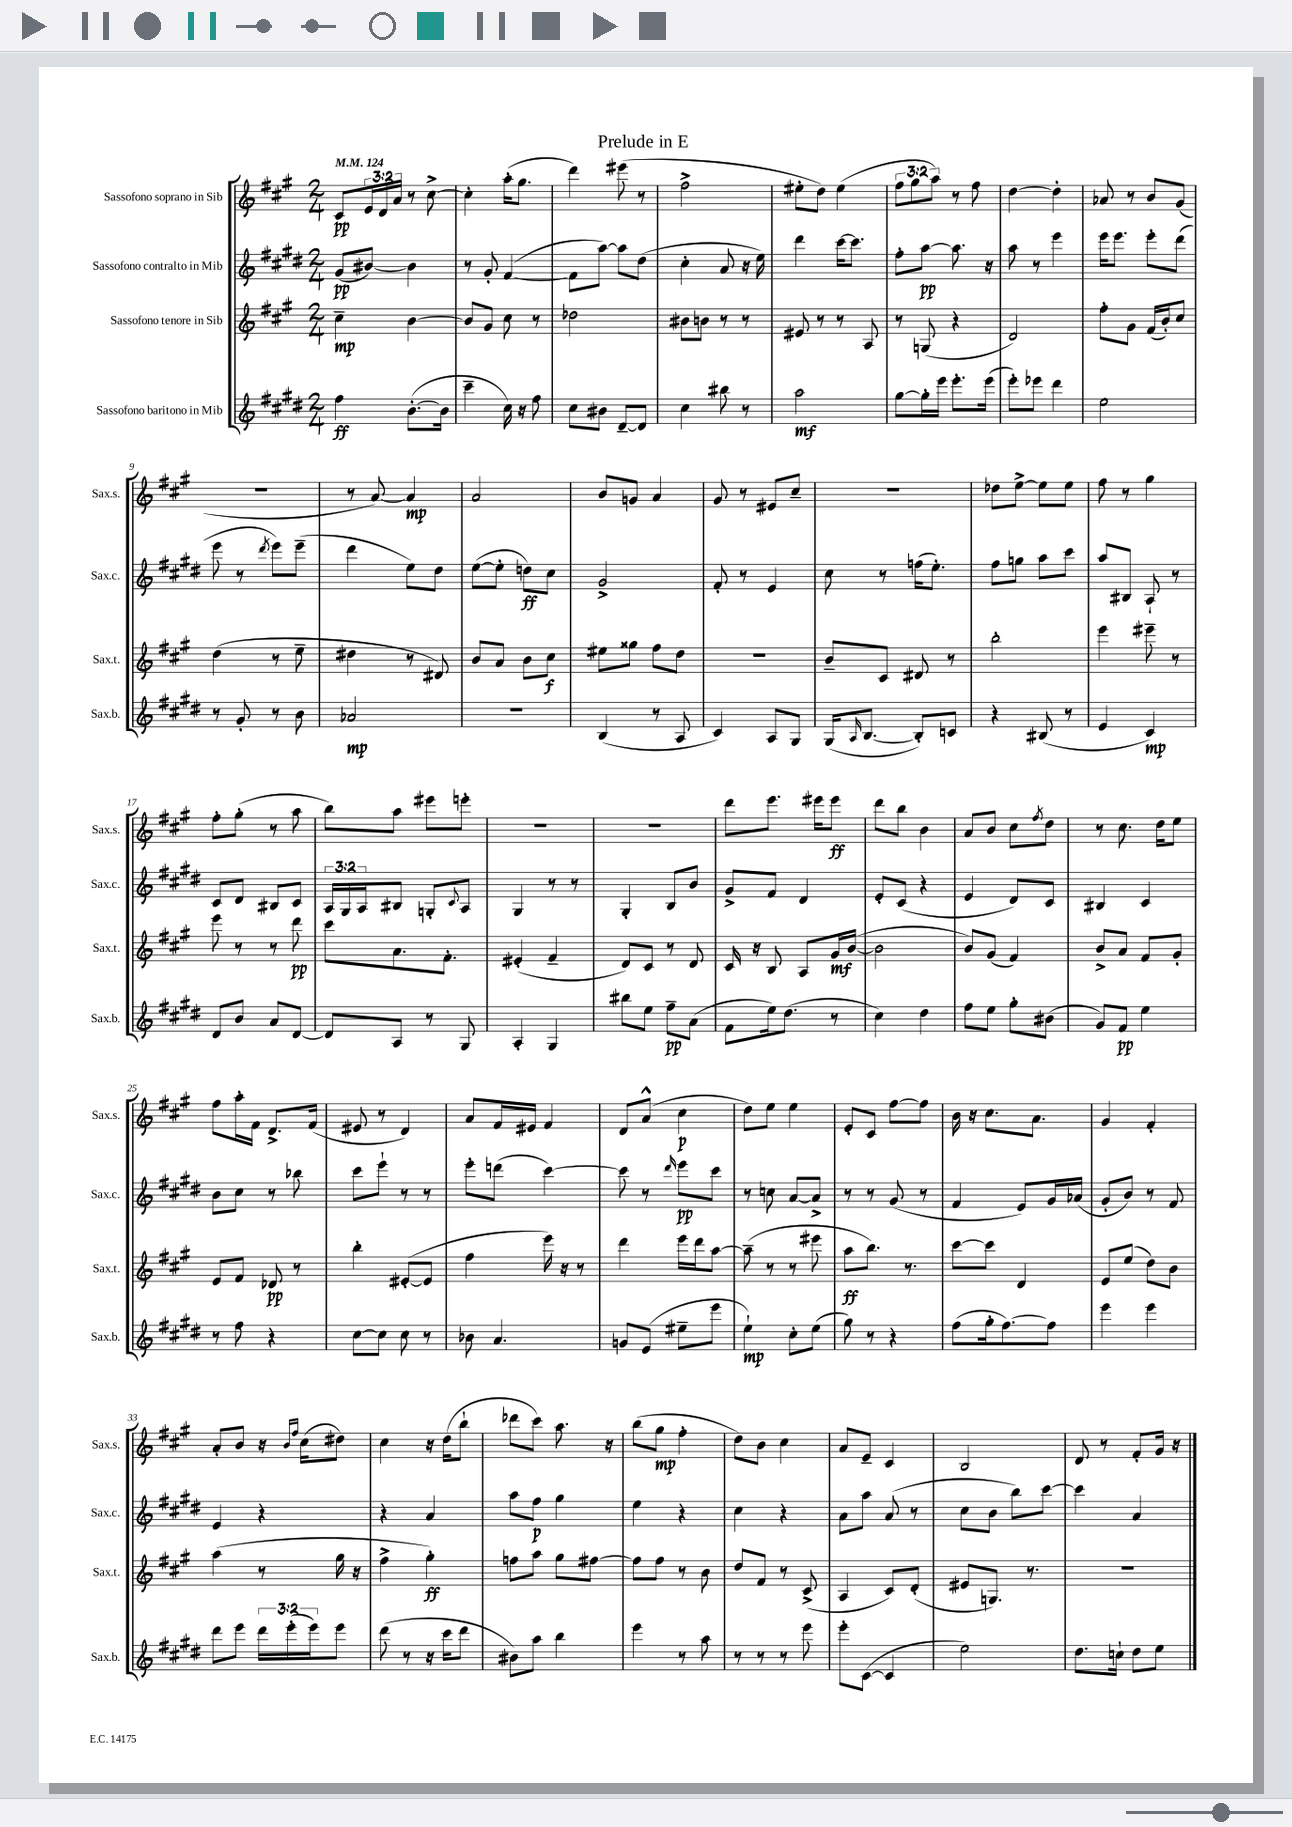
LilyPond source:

\header { title = "Prelude in E" }
<<
\new StaffGroup <<
\new Staff = "s0" \with { instrumentName = "Sassofono soprano in Sib" shortInstrumentName = "Sax.s." } {
    \clef treble \key a \major \numericTimeSignature \time 2/4 \override Staff.TupletNumber.text = #tuplet-number::calc-fraction-text \tempo 4 = 124
    cis'8\pp \tuplet 3/2 { e'16 d'16 a'16 } r8 cis''8~-> |
    cis''4-. a''16-.( gis''8. |
    d'''4) eis'''8( r8 |
    fis''2-> |
    eis''8-. d''8) eis''4( |
    \tuplet 3/2 { fis''8 gis''8 a''8) } r8 fis''8 |
    d''4~ d''4-. |
    aes'8 r8 b'8 gis'8( |
    R2 |
    r8 a'8~) a'4\mp |
    a'2 |
    b'8 g'8 a'4 |
    gis'8 r8 eis'8 cis''8-- |
    R2 |
    des''8 e''8~-> e''8 e''8 |
    fis''8 r8 gis''4 |
    fis''8-. gis''8-.( r8 a''8 |
    b''8) a''8 eis'''8 e'''8-. |
    r2 |
    r2 |
    d'''8 e'''8. eis'''16 eis'''8\ff |
    d'''8 b''8 b'4 |
    a'8 b'8 cis''8 \acciaccatura { fis''8 } d''8 |
    r8 cis''8. d''16 e''8 |
    fis''8 a''16-. fis'16 d'8.-> fis'16( |
    eis'8 r8 d'4) |
    a'8 fis'16 eis'16 fis'4 |
    d'8 a'8-^( cis''4\p |
    d''8) e''8 e''4 |
    e'8-. cis'8 fis''8~ fis''8 |
    b'16 r16 cis''8. a'8. |
    gis'4 fis'4-. |
    a'8-. b'8 r16 \grace { b'16 fis''16 } cis''16( dis''8) |
    cis''4 r16 d''16( b''8-! |
    des'''8 cis'''8) a''8. r16 |
    b''8( gis''8\mp fis''4-. |
    d''8) b'8 cis''4 |
    a'8 e'8-- cis'4 |
    b2 |
    d'8 r8 fis'8-. gis'16 r16 \bar "|." |
}
\new Staff = "s1" \with { instrumentName = "Sassofono contralto in Mib" shortInstrumentName = "Sax.c." } {
    \clef treble \key e \major \numericTimeSignature \time 2/4 \override Staff.TupletNumber.text = #tuplet-number::calc-fraction-text
    gis'8\pp( bis'8~) bis'4 |
    r8 gis'8-. fis'4~( |
    fis'8 a''8~) a''8 dis''8( |
    cis''4-. a'8 r16 e''16) |
    dis'''4 cis'''16~ cis'''8. |
    fis''8-. a''8~\pp a''8. r16 |
    a''8 r8 e'''4 |
    e'''16 e'''8. e'''8-. dis'''8( |
    e'''8 r8 \acciaccatura { dis'''8 } e'''8) e'''8--( |
    dis'''4 e''8) dis''8 |
    e''8~( e''8-. d''8\ff) cis''8 |
    gis'2-> |
    fis'8-. r8 e'4 |
    cis''8 r8 f''16( e''8.-.) |
    fis''8 g''8 a''8 cis'''8 |
    a''8 bis8 a8-! r8 |
    cis'8 dis'8 bis8 cis'8 |
    \tuplet 3/2 { a16 gis16 a16 } bis8 g8-. \appoggiatura { cis'8 } a8 |
    gis4 r8 r8 |
    gis4-. b8 b'8 |
    gis'8-> fis'8 dis'4 |
    e'8-. cis'8( r4 |
    e'4 dis'8) cis'8 |
    bis4 cis'4 |
    b'8 cis''8 r8 bes''8 |
    cis'''8 e'''8-! r8 r8 |
    e'''8-. d'''8( cis'''4~) |
    cis'''8 r8 \grace { dis'''16 } e'''8\pp cis'''8 |
    r8 c''8 a'8~ a'8-> |
    r8 r8 gis'8( r8 |
    fis'4 e'8) gis'16 aes'16( |
    gis'8-. b'8) r8 fis'8 |
    e'4 r4 |
    r4 a'4 |
    a''8 fis''8\p gis''4 |
    e''4 r4 |
    cis''4 r4 |
    a'8 a''8 a'8( r8 |
    cis''8 b'8 b''8) cis'''8~ |
    cis'''4 a'4 \bar "|." |
}
\new Staff = "s2" \with { instrumentName = "Sassofono tenore in Sib" shortInstrumentName = "Sax.t." } {
    \clef treble \key a \major \numericTimeSignature \time 2/4
    cis''4--\mp b'4~ |
    b'8 gis'8 cis''8 r8 |
    des''2 |
    bis'8 b'8 r8 r8 |
    eis'8 r8 r8 a8 |
    r8 g8( r4 |
    d'2) |
    fis''8-. gis'8 fis'16( b'16-.) cis''8 |
    d''4( r8 e''8-- |
    dis''4 r8 dis'8) |
    b'8 a'8 b'8 cis''8\f |
    eis''8 gisis''8 fis''8 d''8 |
    R2 |
    b'8-- cis'8 dis'8 r8 |
    b''2-. |
    e'''4 eis'''8-- r8 |
    e'''8 r8 r8 d'''8\pp |
    cis'''8 a'8. fis'8.-. |
    eis'4-.( fis'4-- |
    d'8) cis'8 r8 d'8 |
    cis'16 r16 b8 a8 gis'16\mf b'16~( |
    b'2 |
    b'8) gis'8( fis'4) |
    b'8-> a'8 fis'8 gis'8-. |
    e'8 fis'8 des'8\pp r8 |
    b''4-. eis'8~-.( eis'8 |
    fis''4 e'''16) r16 r8 |
    d'''4 e'''16 d'''16 a''8~ |
    a''8--( r8 r8 eis'''8 |
    a''8\ff b''8.) r8. |
    cis'''8~ cis'''8 d'4 |
    e'8 e''8( d''8) b'8 |
    a''4( r8 gis''16 r16 |
    fis''4-> gis''4-.\ff) |
    f''8 a''8 gis''8 fis''8~ |
    fis''8 fis''8 r8 b'8 |
    d''8 fis'8 r8 cis'8->( |
    a4 cis'8) d'8-.( |
    eis'8 g8.) r8. |
    R2 \bar "|." |
}
\new Staff = "s3" \with { instrumentName = "Sassofono baritono in Mib" shortInstrumentName = "Sax.b." } {
    \clef treble \key e \major \numericTimeSignature \time 2/4 \override Staff.TupletNumber.text = #tuplet-number::calc-fraction-text
    fis''4\ff b'8.~-.( b'16 |
    cis'''4-- cis''16) r16 fis''8 |
    cis''8 bis'8 dis'8~-- dis'8 |
    cis''4 bis''8 r8 |
    a''2\mf |
    gis''8~ gis''16-. e'''16 e'''8.-. e'''16( |
    e'''8-.) ees'''8 dis'''4 |
    e''2 |
    r8 gis'8-. r8 b'8 |
    aes'2\mp |
    R2 |
    b4( r8 a8 |
    cis'4) a8 gis8 |
    gis16( \grace { a16 } b8.~ b8-.) c'8 |
    r4 bis8( r8 |
    e'4 cis'4\mp) |
    dis'8 b'8 a'8 dis'8~ |
    dis'8 a8 r8 gis8 |
    a4-. gis4 |
    bis''8 e''8 fis''8--\pp a'8( |
    fis'8 e''16) dis''8.( r8 |
    cis''4) dis''4 |
    fis''8 e''8 gis''8-. bis'8( |
    gis'8) fis'8\pp e''4 |
    r8 fis''8 r4 |
    cis''8~ cis''8 cis''8 r8 |
    bes'8 a'4. |
    g'8 e'8( eis''8-- e'''8 |
    e''4-!\mp) cis''8-. e''8( |
    gis''8) r8 r4 |
    fis''8( gis''16-. fis''8.~) fis''8 |
    e'''4 e'''4 |
    dis'''8 e'''8 \tuplet 3/2 { dis'''16 e'''16-.( e'''16) } e'''8 |
    dis'''8( r8 r16 cis'''16 dis'''8 |
    bis'8) a''8 b''4 |
    e'''4 r8 a''8 |
    r8 r8 r8 e'''8 |
    e'''8-. cis'8~( cis'4 |
    e''2) |
    dis''8. c''16-! dis''8 e''8 \bar "|." |
}
>>
>>
